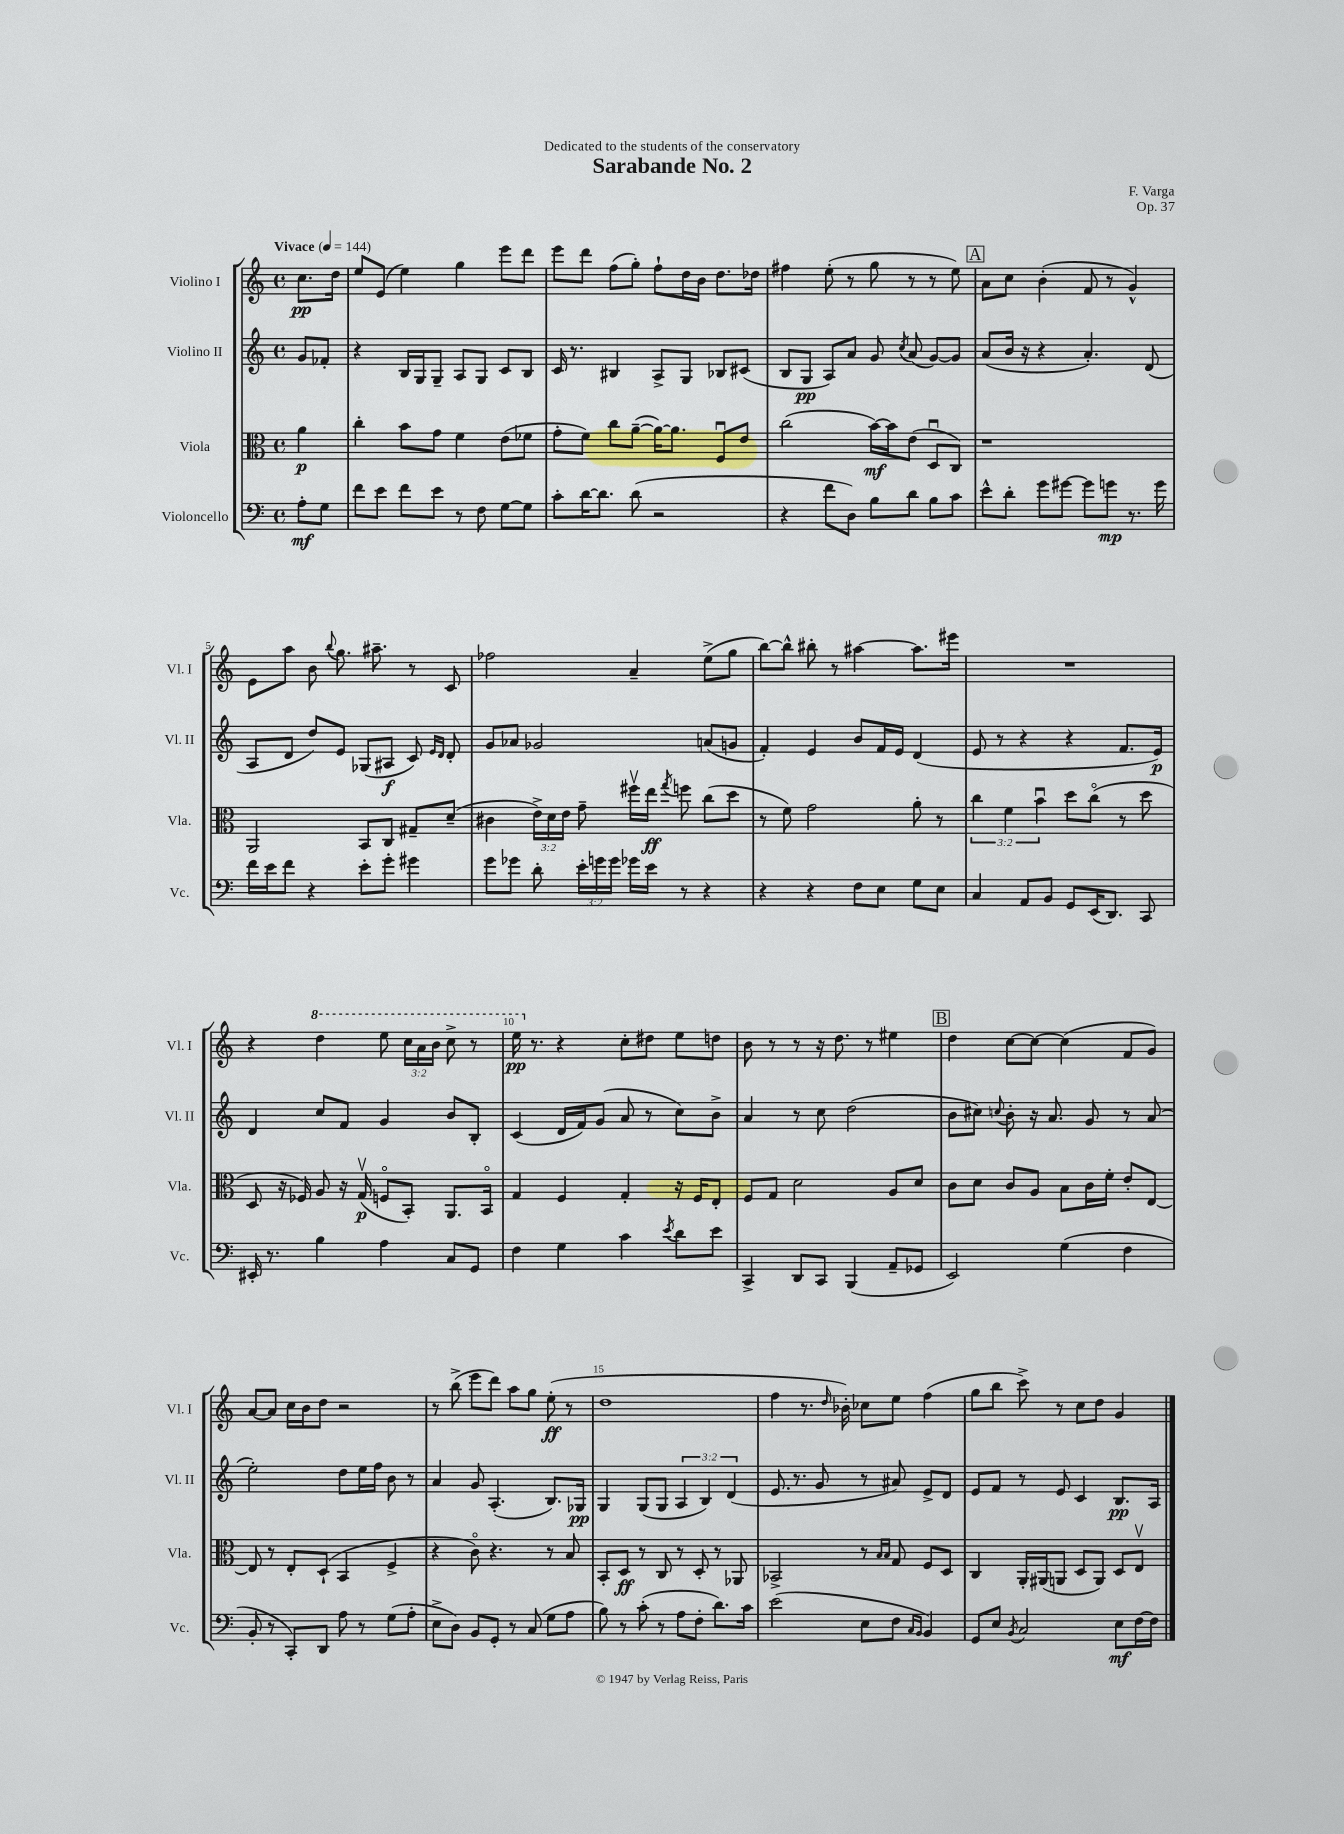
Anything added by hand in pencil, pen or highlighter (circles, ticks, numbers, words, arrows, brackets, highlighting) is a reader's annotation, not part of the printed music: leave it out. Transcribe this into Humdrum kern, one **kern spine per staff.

**kern	**kern	**kern	**kern
*staff4	*staff3	*staff2	*staff1
*clefF4	*clefC3	*clefG2	*clefG2
*k[]	*k[]	*k[]	*k[]
*M4/4	*M4/4	*M4/4	*M4/4
*met(c)	*met(c)	*met(c)	*met(c)
*MM144	*MM144	*MM144	*MM144
8A'	4a	8g	8.cc
8G	.	8f-'	.
.	.	.	16dd
=	=	=	=
8f	4cc'	4r	8ee
8e	.	.	(8e
8f	8b	16B	4ee)
.	.	16G	.
8e	8g	8G~	.
8r	4f	8A	4gg
8F	.	8G	.
[8G	(8e	8c	8eee
8G]	8f-	8B	8ddd
=	=	=	=
8c'	8g'	16c	8eee
.	.	8.r	.
[16d	8f)	.	8ddd
8.d]	.	.	.
.	8cc	4B#	(8ff
(8d	([8a~	.	8gg')
2r	16a_)	8A^	8ff`
.	8.a]	.	.
.	.	8G	16dd
.	.	.	16b
.	8Fu	8B-	8.dd
.	8e	(8c#	.
.	.	.	16dd-
=	=	=	=
4r	(2cc	8B	4ff#
.	.	8G	.
8f	.	8A)	(8ee'
8D)	.	8a	8r
8B	[16b)	8g	8gg
.	16b]	.	.
.	.	8qcc	.
8d	(8e	(8a	8r
8B	8Du	[8g)	8r
8c	8C)	8g]	8ee)
=	=	=	=
8e^^	1r	(8a	8a
8d'	.	16b	8cc
.	.	16r	.
8g	.	4r	(4b'
[8g#	.	.	.
8g#]	.	4.a')	8f
8g	.	.	8r
8.r	.	.	4g^^)
.	.	(8d	.
16g	.	.	.
=	=	=	=
16f	2AA	8A	8e
16e	.	.	.
8f	.	8d	8aa
4r	.	8dd)	8b
.	.	.	8qqbb
.	.	8e	8.gg
8e'	8BB	(8G-	.
.	.	.	8.aa#~
8g'	8C	8A#	.
4g#	8G#~	8c)	8r
.	.	16qqe	.
.	.	16qqd	.
.	(8d~	8d'	8c
=	=	=	=
8g	4c#	8g	2ff-
8g-	.	8a-	.
8d'	24e^)	2g-	.
.	24d	.	.
.	24e	.	.
24e'	8g~	.	.
24g	.	.	.
24g	.	.	.
16g-	16ff#v	.	4a~
16e	16ee	.	.
.	8qgg	.	.
8r	8ff	.	.
4r	(8cc	(8a	(8ee^
.	8dd	8g	8gg
=	=	=	=
4r	8r	4f')	[8bb)
.	8f)	.	8bb^^]
4r	2g	4e	8bb#'
.	.	.	8r
8F	.	8b	[4aa#
8E	.	16f	.
.	.	16e	.
8G	8a'	(4d	8.aa#]
8E	8r	.	.
.	.	.	16eee#
=	=	=	=
4C	6cc	8e	1r
.	.	8r	.
.	6f	.	.
8AA	.	4r	.
.	6bu	.	.
8BB	.	.	.
8GG	8dd	4r	.
(16EE	(8cco	.	.
8.DD)	.	.	.
.	8r	8.f	.
8CC	8dd	.	.
.	.	16e)	.
=	=	=	=
16EE#'	8D	4d	4r
8.r	.	.	.
.	16r	.	.
.	16F-)	.	.
4B	8A	8cc	4ddd
.	16r	8f	.
.	(16Gv	.	.
4A	8Fo	4g	8eee
.	8BB')	.	24ccc
.	.	.	24aa
.	.	.	24bb
8C	8.AA	8b	8ccc^
8GG	.	8B'	8r
.	16BBo	.	.
=	=	=	=
4F	4G	(4c	16eee
.	.	.	8.r
4G	4F	16d	4r
.	.	16f)	.
.	.	(8g	.
4c	4G'	8a	8cc'
.	.	8r	8dd#
8qe	.	.	.
8d	16r	8cc)	8ee
.	16F	.	.
8e	8E'	8b^	8dd
=	=	=	=
4CC^	8F	4a	8b
.	8G	.	8r
8DD	2d	8r	8r
8CC	.	8cc	16r
.	.	.	8.dd
(4BBB	.	(2dd	.
.	.	.	8r
8AA~	8A	.	4ee#
8GG-	8d	.	.
=	=	=	=
2EE)	8c	8b	4dd
.	8d	8cc#)	.
.	.	8qqcc	.
.	8c	8b'	[8cc
.	8A	16r	8cc_
.	.	8.a	.
(4G	8B	.	(4cc]
.	16c	8g	.
.	16f'	.	.
4F	8e'	8r	8f
.	[8E	(8a	8g)
=	=	=	=
8BB'	8E]	2ee')	[8a
8r	8r	.	8a]
8CC')	8E'	.	16cc
.	.	.	16b
8DD	(8D`	.	8dd
8A	4BB	8dd	2r
8r	.	16ee	.
.	.	16ff	.
(8G	4F^	8b	.
8A'	.	8r	.
=	=	=	=
8E^	4r	4a	8r
8D)	.	.	(8bb^
8BB	8co)	8g	8eee
8GG'	4.r	(4.A'	8ddd)
8r	.	.	8aa
(8C	.	.	8gg
8G	8r	8.B)	(8ee'
8A	8B	.	8r
.	.	16G-	.
=	=	=	=
8B)	8BB'	4G	1dd
8r	8D	.	.
(8c'	8r	(8G	.
8r	8C	8G	.
8A	8r	6A	.
8F'	8D'	.	.
.	.	6B)	.
8.d)	8r	.	.
.	.	(6d	.
.	8AA-	.	.
16c	.	.	.
=	=	=	=
(2e	2BB-^	8.e	4ff
.	.	8.r	.
.	.	.	8.r
.	.	8g	.
.	.	.	16qqdd
.	.	.	16b-')
8E	8r	8r	8cc-
.	16qqB	.	.
.	16qqB	.	.
8F	8G	8a#)	8ee
16qqC	.	.	.
16qqBB	.	.	.
4BB)	8F	8e^	(4ff
.	8D	8d	.
=	=	=	=
8GG	4C	8e	8gg
8E	.	8f	8bb
8qBB	.	.	.
2C	16AA'	8r	8ccc^)
.	(16AA#	.	.
.	8AA	8e	8r
.	8D	4c	8cc
.	8AA)	.	8dd
8E	8D	8.B	4g
[16F	8Ev	.	.
16F]	.	16A	.
==	==	==	==
*-	*-	*-	*-
